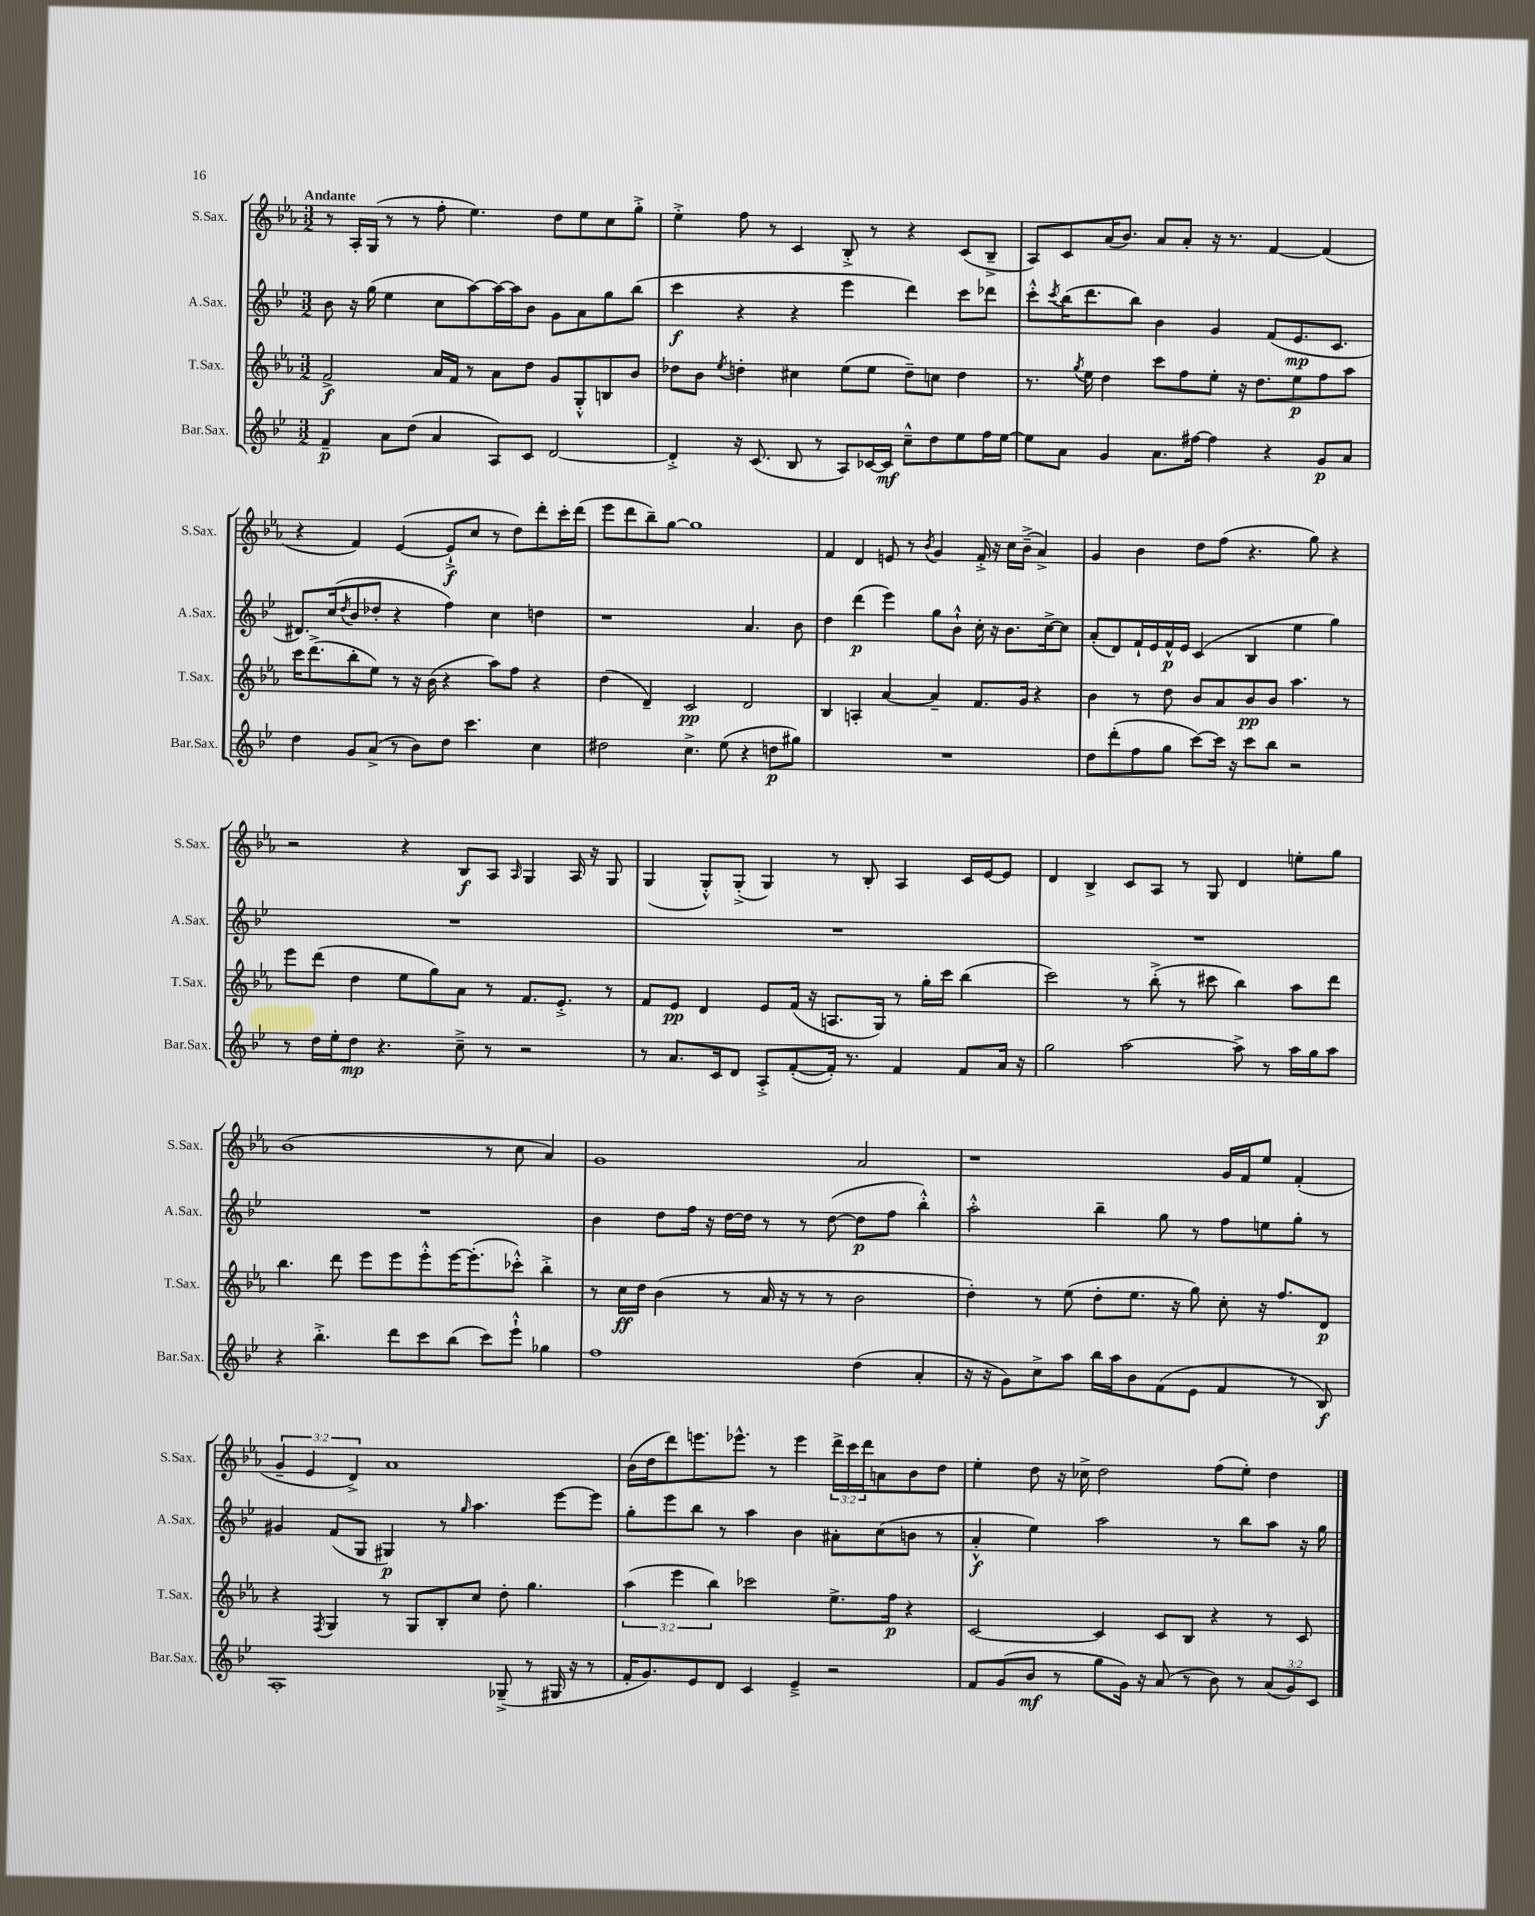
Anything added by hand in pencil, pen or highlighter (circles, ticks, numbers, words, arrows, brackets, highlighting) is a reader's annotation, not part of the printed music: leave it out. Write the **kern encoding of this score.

**kern	**dynam	**kern	**dynam	**kern	**dynam	**kern	**dynam
*part4	*part4	*part3	*part3	*part2	*part2	*part1	*part1
*staff4	*staff4	*staff3	*staff3	*staff2	*staff2	*staff1	*staff1
*I"Bar.Sax.	*	*I"T.Sax.	*	*I"A.Sax.	*	*I"S.Sax.	*
*I'Bar.Sax.	*	*I'T.Sax.	*	*I'A.Sax.	*	*I'S.Sax.	*
*clefG2	*	*clefG2	*	*clefG2	*	*clefG2	*
*k[b-e-]	*	*k[b-e-a-]	*	*k[b-e-]	*	*k[b-e-a-]	*
*M3/2	*	*M3/2	*	*M3/2	*	*M3/2	*
=1	=1	=1	=1	=1	=1	=1	=1
!	!	!	!	!	!	!LO:TX:a:B:t=Andante	!
4f~/	p	2f^/	f	8b-\	.	8r	.
.	.	.	.	16r	.	16A-'/LL	.
.	.	.	.	(16gg\	.	(16G/JJ	.
8a\L	.	.	.	4ee-\	.	8r	.
(8dd\J	.	.	.	.	.	8r	.
4a/	.	16a-/LL	.	8cc\L	.	8ff'\	.
.	.	16f/JJ	.	.	.	.	.
.	.	8r	.	[8aa\)	.	4.ee-\)	.
8A/L)	.	8a-\L	.	16aa\L_	.	.	.
.	.	.	.	16aa\J]	.	.	.
8c/J	.	8dd\J	.	8b-\J	.	.	.
[2d/	.	8g/L	.	8g\L	.	8dd\L	.
.	.	8G'^^/	.	8a\	.	8ee-\	.
.	.	8Bn/	.	8gg\	.	8cc\	.
.	.	8b-/J	.	(8bb-\J	.	8gg'^\J	.
=2	=2	=2	=2	=2	=2	=2	=2
4d'^/]	.	8dd-X\L	.	4ccc\	f	4ee-'^\	.
.	.	8b-\J	.	.	.	.	.
.	.	8qee-/	.	.	.	.	.
16r	.	4ddn'\	.	4r	.	8ff\	.
(8.c/	.	.	.	.	.	.	.
.	.	.	.	.	.	8r	.
8B-/	.	4cc#X\	.	4r	.	4c/	.
8r	.	.	.	.	.	.	.
8A/L)	.	(8ee-\L	.	4eee-\	.	8B-'^/	.
[16c-X/L	.	8ee-\J	.	.	.	8r	.
16c-/JJ]	mf	.	.	.	.	.	.
8cc~^^\L	.	8dd~\L)	.	4ddd\)	.	4r	.
8dd\	.	8ccn\J	.	.	.	.	.
8ee-\	.	4dd\	.	8ccc\L	.	(8c/L	.
16ff\L	.	.	.	8ddd-X\J	.	8B-~^/J	.
[16ee-\JJ	.	.	.	.	.	.	.
=3	=3	=3	=3	=3	=3	=3	=3
8ee-\L]	.	8.r	.	8ccc'^^\L	.	8A-/L)	.
.	.	.	.	8qccc/	.	.	.
8a\J	.	.	.	(16bb-\K	.	8c/	.
.	.	8qgg/	.	.	.	.	.
.	.	16ee-\	.	8.ddd\	.	.	.
4g/	.	4dd\	.	.	.	(16a-/K	.
.	.	.	.	.	.	8.b-/J)	.
.	.	.	.	8bb-\J)	.	.	.
8.a\L	.	8ccc\L	.	4b-\	.	8a-/L	.
.	.	8ff\	.	.	.	8a-'/J	.
[16ff#X\Jk	.	.	.	.	.	.	.
4ff#\]	.	8ee-'\J	.	4g/	.	16r	.
.	.	.	.	.	.	8.r	.
.	.	16r	.	.	.	.	.
.	.	8.dd\L	.	.	.	.	.
4r	.	.	.	(8f/L	.	[4f/	.
.	.	8ee-\	p	8.e-/	mp	.	.
8g/L	p	8ff\	.	.	.	(4f/]	.
.	.	.	.	8.c/J	.	.	.
8a/J	.	8aa-\J	.	.	.	.	.
!!LO:LB:g=z
=4	=4	=4	=4	=4	=4	=4	=4
4dd\	.	16ccc\KL	.	8.d#X/L)	.	4r	.
.	.	(8.ddd^\	.	.	.	.	.
.	.	.	.	(16cc/k	.	.	.
.	.	.	.	8qdd/	.	.	.
8g/L	.	8bb-'\	.	8b-/	.	4f/)	.
(8a^/J	.	8ee-\J)	.	8dd-X'/J	.	.	.
8r	.	8r	.	4r	.	([4e-/	.
8b-\L)	.	16r	.	.	.	.	.
.	.	(16b-\	.	.	.	.	.
8dd\J	.	4r	.	4ff\)	.	8e-`^/L]	f
4.ccc\	.	.	.	.	.	8cc/J	.
.	.	8aa-\L)	.	4cc\	.	8r	.
.	.	8ff\J	.	.	.	8dd\L)	.
4cc\	.	4r	.	4ddn\	.	8ddd'\	.
.	.	.	.	.	.	16ccc'\L	.
.	.	.	.	.	.	(16ddd\JJ	.
=5	=5	=5	=5	=5	=5	=5	=5
2dd#X\	.	(4dd\	.	1r	.	8eee-\L	.
.	.	.	.	.	.	8ddd\	.
.	.	4d~/)	.	.	.	8bb-~\)	.
.	.	.	.	.	.	[8gg\J	.
4.cc^\	.	2c/	pp	.	.	1gg]	.
(8ee-\	.	.	.	.	.	.	.
4r	.	2d/	.	4.a/	.	.	.
8ddn\L	p	.	.	.	.	.	.
8gg#X\J)	.	.	.	8b-\	.	.	.
=6	=6	=6	=6	=6	=6	=6	=6
1.r	.	4B-/	.	4dd\	.	4f/	.
.	.	4An'/	.	(4ddd\	p	4d/	.
.	.	[4a-/	.	4eee-\)	.	8en/	.
.	.	.	.	.	.	8r	.
.	.	.	.	.	.	8qb-/	.
.	.	4a-~/]	.	8gg\L	.	4g/	.
.	.	.	.	8b-`^^\J	.	.	.
.	.	8.f/L	.	16cc'\	.	16f'^/	.
.	.	.	.	16r	.	16r	.
.	.	.	.	8.b-\L	.	16cc\LL	.
.	.	16g/Jk	.	.	.	(16b-~^\JJ	.
.	.	4r	.	.	.	4a-^/)	.
.	.	.	.	[16cc^\k	.	.	.
.	.	.	.	8cc\J]	.	.	.
=7	=7	=7	=7	=7	=7	=7	=7
8dd\L	.	4b-\	.	(8a'/L	.	4g/	.
(8ddd'\	.	.	.	8d/)	.	.	.
8ff\	.	8r	.	16f`/L	.	4b-\	.
.	.	.	.	16e-/	.	.	.
8gg\J	.	8dd\	.	16f^^/	p	.	.
.	.	.	.	16e-/JJ	.	.	.
[8ccc\L)	.	8b-/L	.	(4c/	.	8dd\L	.
16ccc\Jk]	.	8a-/	.	.	.	(8ff\J	.
16r	.	.	.	.	.	.	.
8ccc\L	.	8b-/	pp	4B-/	.	4.r	.
8bb-\J	.	8b-/J	.	.	.	.	.
2r	.	4.aa-\	.	4ee-\	.	.	.
.	.	.	.	.	.	8gg\)	.
.	.	.	.	4gg\)	.	4r	.
.	.	8r	.	.	.	.	.
!!LO:LB:g=z
=8	=8	=8	=8	=8	=8	=8	=8
8r	.	8eee-\L	.	1.r	.	2r	.
16dd\LL	.	(8ddd\J	.	.	.	.	.
16ee-'\J	.	.	.	.	.	.	.
8dd\J	mp	4dd\	.	.	.	.	.
4.r	.	.	.	.	.	.	.
.	.	8ee-\L	.	.	.	4r	.
.	.	8gg\)	.	.	.	.	.
8cc~^\	.	8a-\J	.	.	.	8B-/L	f
8r	.	8r	.	.	.	8A-/J	.
.	.	.	.	.	.	16qqA-/	.
2r	.	8.f/L	.	.	.	4G/	.
.	.	8.e-'^/J	.	.	.	.	.
.	.	.	.	.	.	16A-/	.
.	.	.	.	.	.	16r	.
.	.	8r	.	.	.	8G/	.
=9	=9	=9	=9	=9	=9	=9	=9
8r	.	8f/L	.	1.r	.	(4G/	.
8.a/L	.	8e-/J	pp	.	.	.	.
.	.	4d/	.	.	.	8G'^^/L)	.
16c/k	.	.	.	.	.	.	.
8d/J	.	.	.	.	.	(8G'^/J	.
8A'^/L	.	8e-/L	.	.	.	4G/)	.
([8f'/	.	(16f/Jk	.	.	.	.	.
.	.	16r	.	.	.	.	.
16f'/Jk])	.	8.An/L	.	.	.	8r	.
8.r	.	.	.	.	.	.	.
.	.	.	.	.	.	8B-'/	.
.	.	16G/Jk)	.	.	.	.	.
4f/	.	8r	.	.	.	4A-/	.
.	.	16gg'\LL	.	.	.	.	.
.	.	16ccc\JJ	.	.	.	.	.
8f/L	.	(4bb-\	.	.	.	16c/LL	.
.	.	.	.	.	.	[16e-/J	.
16a/Jk	.	.	.	.	.	8e-/J]	.
16r	.	.	.	.	.	.	.
=10	=10	=10	=10	=10	=10	=10	=10
2gg\	.	2ccc\)	.	1.r	.	4d/	.
.	.	.	.	.	.	4B-^/	.
[2aa\	.	8r	.	.	.	8c/L	.
.	.	(8bb-'^\	.	.	.	8A-/J	.
.	.	8r	.	.	.	8r	.
.	.	8ccc#X\	.	.	.	8G/	.
8aa^\]	.	4bb-\)	.	.	.	4d/	.
8r	.	.	.	.	.	.	.
16aa\LL	.	8aa-\L	.	.	.	8een'\L	.
16gg\J	.	.	.	.	.	.	.
8aa\J	.	8ddd\J	.	.	.	8gg\J	.
!!LO:LB:g=z
=11	=11	=11	=11	=11	=11	=11	=11
4r	.	4.bb-\	.	1.r	.	(1b-	.
4.bb-'^\	.	.	.	.	.	.	.
.	.	8ddd\	.	.	.	.	.
.	.	8eee-\L	.	.	.	.	.
8ddd\L	.	8eee-\	.	.	.	.	.
8ccc\	.	8eee-'^^\	.	.	.	.	.
(8bb-\J	.	[16eee-\K	.	.	.	.	.
.	.	(8.eee-'\]	.	.	.	.	.
8ccc\L)	.	.	.	.	.	8r	.
8eee-`^^\J	.	8ccc-X'^^\J)	.	.	.	8cc\	.
4gg-X\	.	4bb-'^\	.	.	.	4a-/)	.
=12	=12	=12	=12	=12	=12	=12	=12
1ff	.	8r	.	4b-\	.	1g	.
.	.	16cc\LL	ff	.	.	.	.
.	.	16dd\JJ	.	.	.	.	.
.	.	(4b-\	.	8dd\L	.	.	.
.	.	.	.	16ff\Jk	.	.	.
.	.	.	.	16r	.	.	.
.	.	8r	.	[16dd\LL	.	.	.
.	.	.	.	16dd\JJ]	.	.	.
.	.	16a-/	.	8r	.	.	.
.	.	16r	.	.	.	.	.
.	.	8r	.	8r	.	.	.
.	.	8r	.	([8dd\	.	.	.
(4dd\	.	2b-\	.	8dd\L]	p	2a-/	.
.	.	.	.	8ff\J	.	.	.
4a'/	.	.	.	4bb-'^^\)	.	.	.
=13	=13	=13	=13	=13	=13	=13	=13
16r	.	4dd'\)	.	2aa'^^\	.	1r	.
16r	.	.	.	.	.	.	.
8g\L)	.	.	.	.	.	.	.
8cc^\	.	8r	.	.	.	.	.
8aa\J	.	(8ee-\	.	.	.	.	.
16bb-\LL	.	8dd'\L	.	4bb-~\	.	.	.
16aa\J	.	.	.	.	.	.	.
8b-\	.	8.ee-\J	.	.	.	.	.
(8f\	.	.	.	8gg\	.	.	.
.	.	16r	.	.	.	.	.
8e-\J	.	8gg\)	.	8r	.	.	.
4f/	.	8cc'\	.	8ff\L	.	16g/LL	.
.	.	.	.	.	.	16f/J	.
.	.	16r	.	8een\	.	8ee-/J	.
.	.	8.ff/L	.	.	.	.	.
8r	.	.	.	8gg'\J	.	(4f'/	.
8B-/)	f	8d/J	p	8r	.	.	.
!!LO:LB:g=z
=14	=14	=14	=14	=14	=14	=14	=14
1A'	.	4r	.	4g#X/	.	6g~/	.
.	.	.	.	.	.	6e-/	.
.	.	8qF/	.	.	.	.	.
.	.	4G/	.	(8f/L	.	.	.
.	.	.	.	.	.	6d^/)	.
.	.	.	.	8G/J	.	.	.
.	.	8r	.	4G#X/)	p	1a-	.
.	.	8G/L	.	.	.	.	.
.	.	8B-'/	.	8r	.	.	.
.	.	.	.	16qqgg/	.	.	.
.	.	8cc/J	.	4.aa\	.	.	.
(8G-X~^/	.	8dd'\	.	.	.	.	.
8r	.	4.gg\	.	.	.	.	.
16G#X/	.	.	.	[8eee-\L	.	.	.
16r	.	.	.	.	.	.	.
8r	.	.	.	8eee-\J]	.	.	.
=15	=15	=15	=15	=15	=15	=15	=15
16f'/KL	.	(6aa-\	.	8gg'\L	.	(16b-\LL	.
8.g/)	.	.	.	.	.	16dd\J	.
.	.	.	.	8eee-\	.	8ddd\)	.
.	.	6eee-\	.	.	.	.	.
8e-/	.	.	.	8bb-\J	.	8.eeen\	.
.	.	6bb-\)	.	.	.	.	.
8d/J	.	.	.	8r	.	.	.
.	.	.	.	.	.	8.eee-X^^\J	.
4c/	.	2ccc-X\	.	4aa\	.	.	.
.	.	.	.	.	.	8r	.
4e-~^/	.	.	.	4b-\	.	4eee-\	.
2r	.	8.ee-^\L	.	8a#X'\L	.	24ddd^\LL	.
.	.	.	.	.	.	24ccc\	.
.	.	.	.	.	.	24ddd\J	.
.	.	.	.	(8cc\	.	8an\	.
.	.	16ff\Jk	p	.	.	.	.
.	.	4r	.	8bn\J	.	8b-\	.
.	.	.	.	8r	.	8dd\J	.
=16	=16	=16	=16	=16	=16	=16	=16
8f/L	.	[2c/	.	4a'^^/	f	4ee-'\	.
(8g/	.	.	.	.	.	.	.
8b-/J	mf	.	.	4ee-\)	.	8dd\	.
8r	.	.	.	.	.	16r	.
.	.	.	.	.	.	16cc-X^\	.
8gg\L	.	4c/]	.	2aa\	.	2dd\	.
16g\Jk)	.	.	.	.	.	.	.
16r	.	.	.	.	.	.	.
(8a/	.	8c/L	.	.	.	.	.
8r	.	8B-/J	.	.	.	.	.
8b-\)	.	4r	.	8r	.	(8ff\L	.
8r	.	.	.	8bb-\L	.	8ee-'\J)	.
(12a/L	.	8r	.	8aa\J	.	4dd\	.
12g/)	.	.	.	.	.	.	.
.	.	8c/	.	16r	.	.	.
12c/J	.	.	.	.	.	.	.
.	.	.	.	16gg\	.	.	.
==	==	==	==	==	==	==	==
*-	*-	*-	*-	*-	*-	*-	*-
